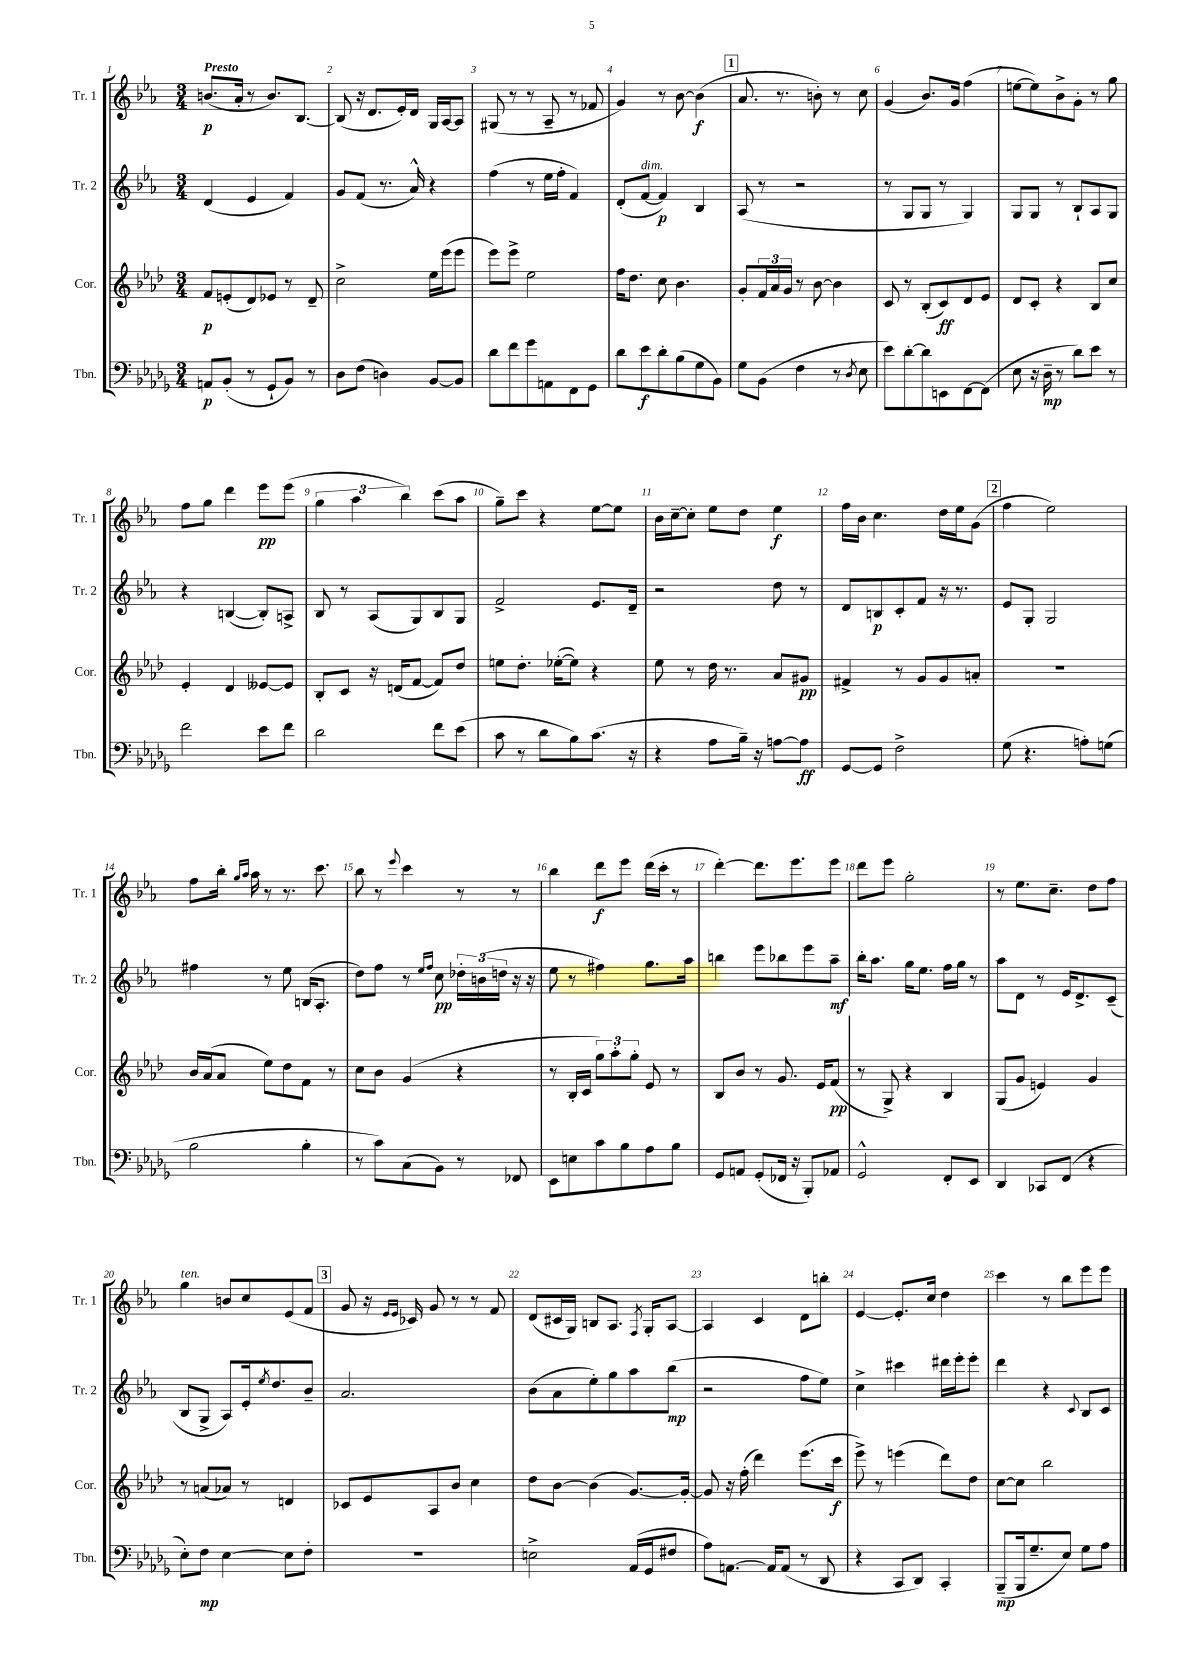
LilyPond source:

<<
\new StaffGroup <<
\new Staff = "s0" \with { instrumentName = "Tr. 1" shortInstrumentName = "Tr. 1" } {
    \clef treble \key ees \major \numericTimeSignature \time 3/4 \tempo "Presto"
    b'8.\p( aes'16-. r8 b'8.) bes8.~ |
    bes8( r16 d'8. ees'16-.) d'16 g16 aes16~ aes8 |
    gis8( r8 r8 aes8-- r8 fes'8 |
    g'4) r8 bes'8~ bes'4\f( |
    \mark \markup { \box "1" } aes'8. r8. b'8-.) r8 c''8 |
    g'4( bes'8.) g'16 f''4( |
    e''8~ e''8) bes'8-> g'8-. r8 g''8 |
    f''8 g''8 d'''4 ees'''8\pp ees'''8( |
    \tuplet 3/2 { g''4 aes''4 bes''4) } c'''8( aes''8 |
    g''8--) c'''8 r4 ees''8~ ees''8 |
    bes'16 c''16~-- c''8-. ees''8 d''8 ees''4\f |
    f''16 bes'16 c''4. d''16 ees''16 g'8( |
    \mark \markup { \box "2" } f''4 ees''2) |
    f''8 bes''16-. \grace { g''16 aes''16 } aes''16 r8 r8. c'''8. |
    bes''8 r8 \appoggiatura { ees'''8 } c'''4 r8 r8 |
    bes''4 d'''8\f ees'''8 d'''16( c'''16-. r8 |
    d'''4~-.) d'''8. ees'''8. ees'''8 |
    d'''8 ees'''8 g''2-. |
    r8 ees''8. c''8.-- d''8 f''8 |
    g''4^\markup { \italic "ten." } b'8 c''8 ees'8( f'8 |
    \mark \markup { \box "3" } g'8 r16 \grace { ees'16 ees'16 } ces'16) g'8 r8 r8 f'8 |
    d'8( cis'16 g16) b8 aes8. \acciaccatura { f8 } g16-. aes8~ |
    aes4 c'4 d'8 b''8-. |
    ees'4~ ees'8.-. c''16 d''4 |
    c'''4 r8 bes''8 ees'''8 ees'''8 \bar "|." |
}
\new Staff = "s1" \with { instrumentName = "Tr. 2" shortInstrumentName = "Tr. 2" } {
    \clef treble \key ees \major \numericTimeSignature \time 3/4
    d'4( ees'4 f'4) |
    g'8 f'8( r8. aes'16-^) r4 |
    f''4( r8 ees''16 f''16-. f'4) |
    d'8-.( f'8~^\markup { \italic "dim." } f'4\p) bes4 |
    \mark \markup { \box "1" } aes8( r8 r2 |
    r8 g8 g8 r8 g4) |
    g8 g8 r8 bes8-! aes8 g8 |
    r4 b4~( b8-.) a8-> |
    bes8 r8 aes8( g8) bes8 g8 |
    f'2-> ees'8. d'16-- |
    r2 d''8 r8 |
    d'8 b8\p c'8-. f'8 r16 r8. |
    \mark \markup { \box "2" } ees'8 g8-. g2 |
    fis''4 r8 ees''8 b16( aes8.-. |
    d''8) f''8 r8 \grace { ees''16 f''16 } c''8\pp \tuplet 3/2 { des''16-. b'16( d''16 } r16 r16 |
    ees''8 r8 fis''4) g''8. aes''16 |
    b''4 ees'''8 bes''8 ees'''8 aes''8--\mf |
    bes''16-. aes''8. g''16 ees''8. f''16 g''16 r8 |
    aes''8 d'8 r8 ees'16 d'8.-> c'8--( |
    bes8 g8-> aes8) ees'16-. \acciaccatura { ees''8 } d''8. bes'8-- |
    \mark \markup { \box "3" } aes'2. |
    bes'8( aes'8 ees''8-.) g''8 aes''8 bes''8\mp( |
    r2 f''8 ees''8) |
    c''4-> cis'''4 dis'''16 ees'''16-. ees'''8-. |
    d'''4 r4 \appoggiatura { c'8 } bes8 c'8 \bar "|." |
}
\new Staff = "s2" \with { instrumentName = "Cor." shortInstrumentName = "Cor." } {
    \clef treble \key aes \major \numericTimeSignature \time 3/4
    f'8\p e'8-.( des'8) ees'8 r8 des'8-- |
    c''2-> ees''16 ees'''16( ees'''8 |
    ees'''8) ees'''8-> ees''2 |
    f''16 des''8. c''8 bes'4. |
    \mark \markup { \box "1" } g'8-. \tuplet 3/2 { f'16 aes'16 g'16 } r8 bes'8~ bes'4 |
    c'8 r8 bes8-.( c'8\ff) des'8 ees'8 |
    des'8 c'8-. r4 bes8 c''8 |
    ees'4-. des'4 eeses'8~ eeses'8 |
    bes8-. c'8 r16 d'16( f'8~ f'8) des''8 |
    e''8 des''8.-. ees''16~-.( ees''8) r4 |
    ees''8 r8 des''16 r8. aes'8 gis'8\pp |
    fis'4-> r8 g'8 g'8 a'8-. |
    \mark \markup { \box "2" } R2. |
    bes'16 aes'16( aes'8 ees''8) des''8 f'8 r8 |
    c''8 bes'8 g'4( r4 |
    r8 bes16-. c'16 \tuplet 3/2 { g''8) aes''8-. g''8-. } ees'8 r8 |
    bes8 bes'8 r8 g'8. ees'16 f'8\pp( |
    r8 g8->) r4 bes4 |
    g8( g'8 e'4) g'4 |
    r8 a'8( aes'8) r8 d'4 |
    \mark \markup { \box "3" } ces'8 ees'8 aes8 bes'8 c''4 |
    des''8 bes'8~ bes'4( g'8.~) g'16~-. |
    g'8 r16 f''16-.( des'''4) ees'''8.( c'''16\f |
    ees'''8->) r8 e'''4( des'''8) des''8 |
    c''8~ c''8 bes''2 \bar "|." |
}
\new Staff = "s3" \with { instrumentName = "Tbn." shortInstrumentName = "Tbn." } {
    \clef bass \key des \major \numericTimeSignature \time 3/4
    a,8\p bes,8-.( r8 ges,8-! bes,8) r8 |
    des8 f8( d4) bes,8~ bes,8 |
    des'8 f'8 ges'8 a,8 f,8 ges,8 |
    des'8 ees'8\f des'8-. bes8( ges8 bes,8) |
    \mark \markup { \box "1" } ges8 bes,8( f4 r8 \acciaccatura { des8 } ees8 |
    ees'8) des'8~-. des'8 e,8 f,8~ f,8( |
    ees8 r16 des16--\mp r8 des'8) ees'8 r8 |
    f'2 ees'8 f'8 |
    des'2 f'8 ees'8( |
    c'8 r8 des'8 bes8) c'8.( r16 |
    r4 aes8 bes16--) r16 a8~ a8\ff |
    ges,8~ ges,8 f2-> |
    \mark \markup { \box "2" } ges8( r4. a8-.) g8( |
    bes2 bes4-. |
    r8 c'8) c8( bes,8) r8 fes,8 |
    ees,8 e8 c'8 bes8 aes8 bes8 |
    ges,8 a,8 ges,8-.( fes,16 r16 bes,,8-.) aes,8 |
    ges,2-^ f,8-. ees,8 |
    des,4 ces,8 f,8( r4 |
    ees8-.) f8\mp ees4~ ees8 f8-. |
    \mark \markup { \box "3" } R2. |
    e2-> aes,16( ges,16 fis8 |
    aes8) a,8.~ a,16 a,8( r8 des,8 |
    r4 c,8 des,8) c,4-. |
    bes,,8--\mp( bes,,16 ges8.-- ees8) ges8 aes8 \bar "|." |
}
>>
>>
\layout { \context { \Score \override BarNumber.break-visibility = ##(#f #t #t) barNumberVisibility = #all-bar-numbers-visible } }
